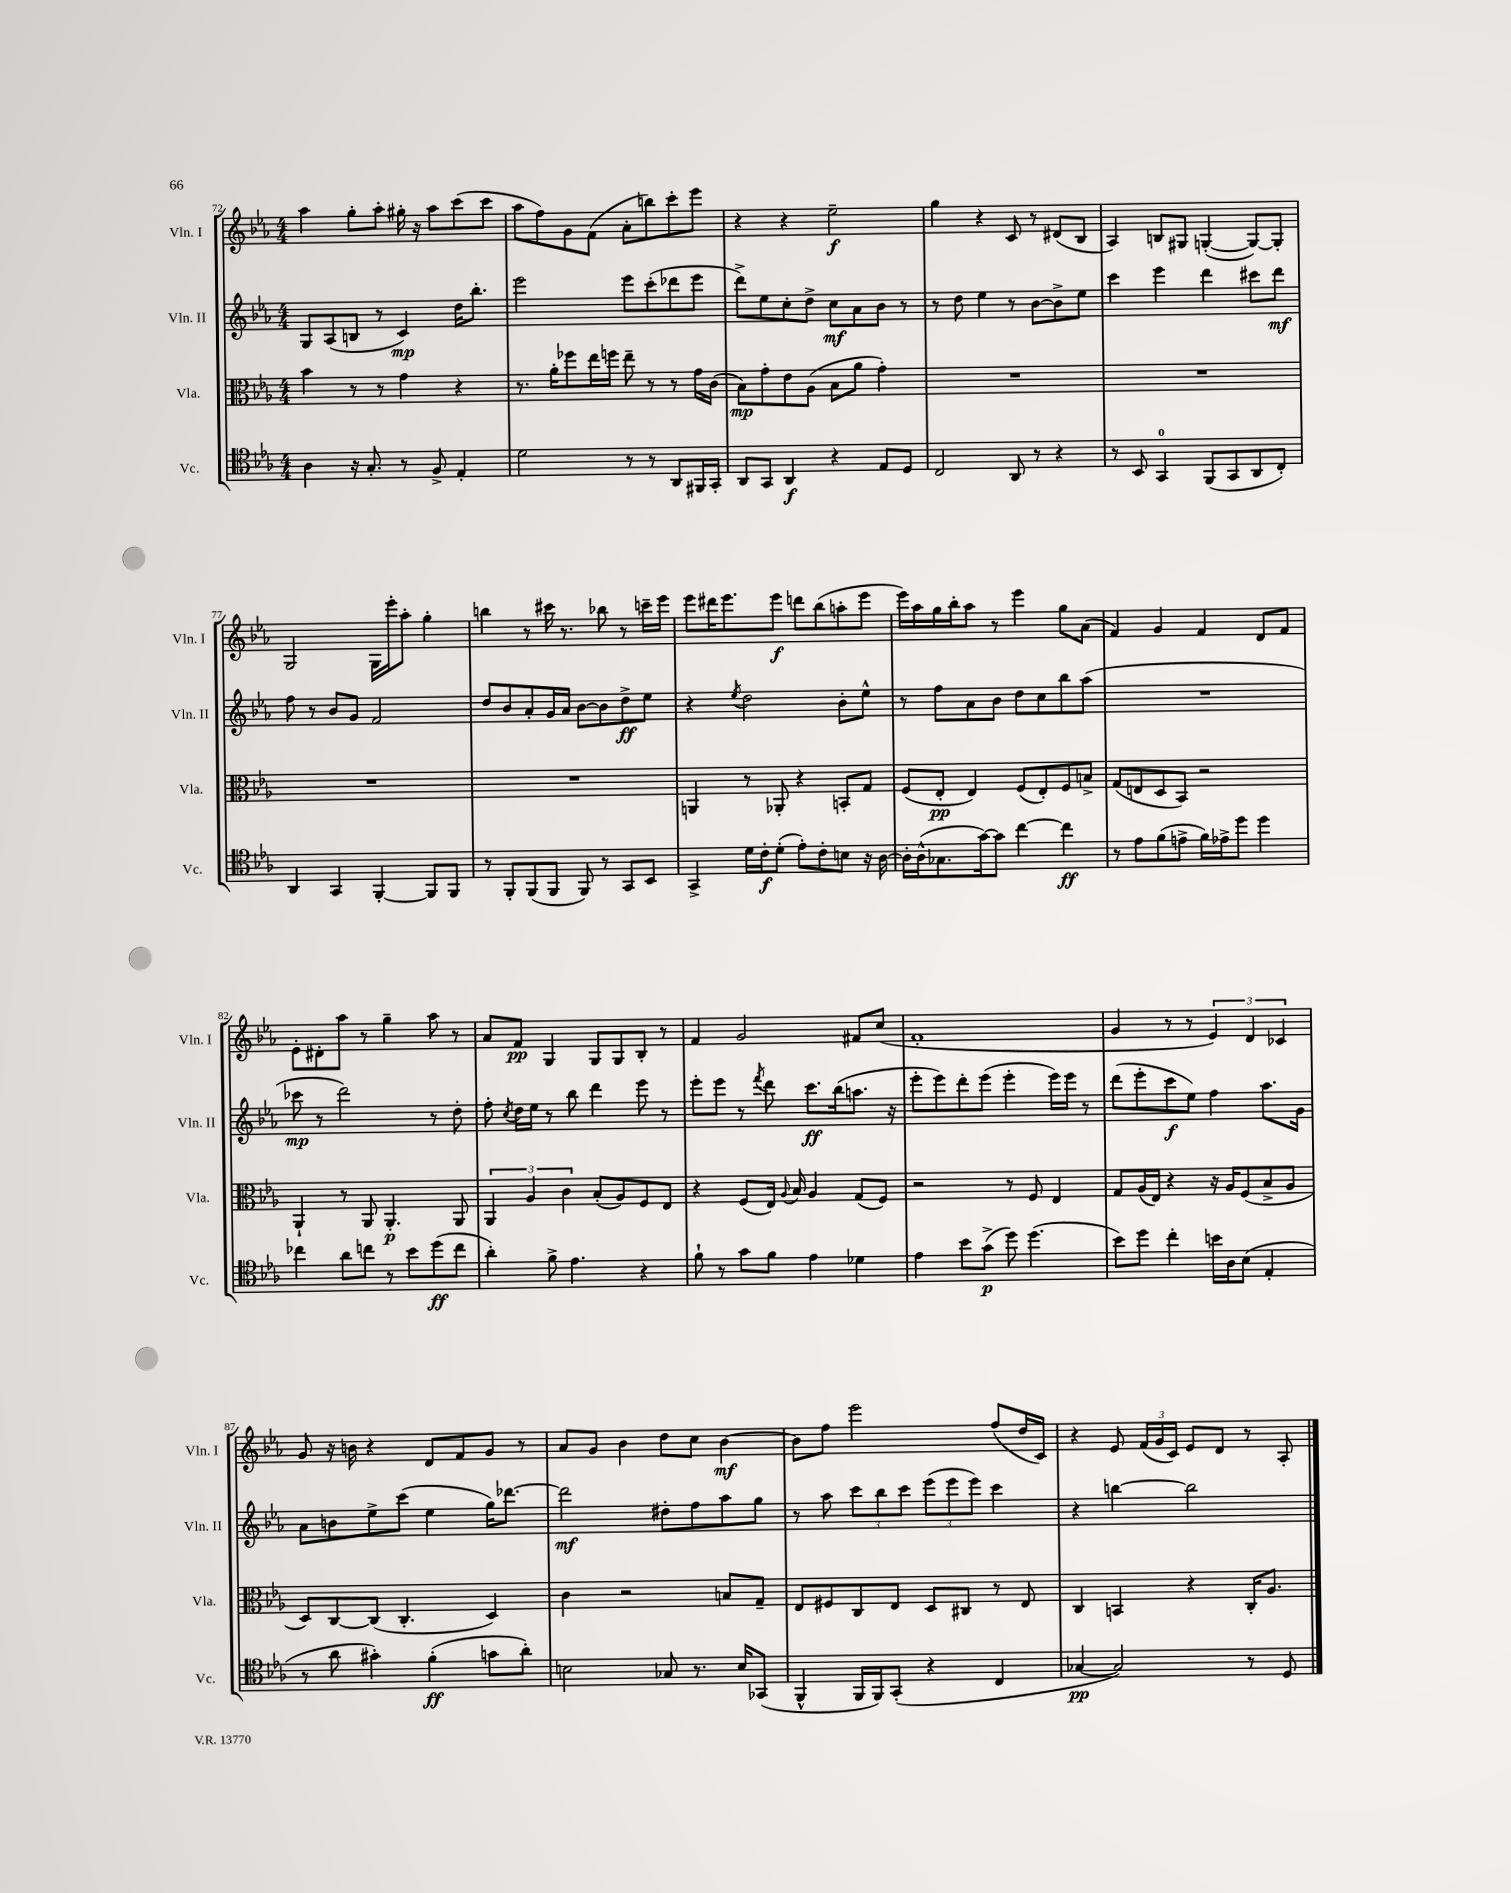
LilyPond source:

<<
\new StaffGroup <<
\new Staff = "s0" \with { instrumentName = "Vln. I" shortInstrumentName = "Vln. I" } {
    \clef treble \key ees \major \numericTimeSignature \time 4/4
    \autoBeamOff aes''4 g''8[-. aes''8]-. gis''16-. r16 aes''8[ c'''8( c'''8] |
    aes''8[ f''8) g'8 f'8]( aes'8[-. b''8) c'''8-. ees'''8] |
    r4 r4 ees''2--\f |
    g''4 r4 c'8 r8 dis'8[( bes8] |
    aes4) b8[ gis8] g4~-.( g8[~) g8]-. |
    g2 g16[ ees'''16-. aes''8]-. g''4-. |
    b''4 r8 cis'''16 r8. bes''8 r8 c'''16[-- ees'''16] |
    ees'''8[ dis'''16 ees'''8. ees'''8]\f d'''8[ bes''8( a''8-. ees'''8] |
    ees'''16[) aes''16 g''16 bes''16-. aes''8] r8 ees'''4 g''8[ aes'8]( |
    f'4) g'4 f'4 d'8[ f'8] |
    ees'8[-. dis'8-. aes''8] r8 g''4-- aes''8 r8 |
    aes'8[ f'8]\pp g4 g8[ g8 bes8]-. r8 |
    f'4 g'2 fis'8[ c''8]( |
    f'1-. |
    g'4 r8 r8 \tuplet 3/2 { ees'4) d'4 ces'4 } |
    g'8 r16 b'16 r4 d'8[ f'8 g'8] r8 |
    aes'8[ g'8] bes'4 d''8[ c''8] bes'4~\mf |
    bes'8[ f''8] ees'''2 f''8[( d''16 c'16]) |
    r4 ees'8 \tuplet 3/2 { f'16[( g'16 c'16]) } ees'8[ d'8] r8 aes8-. \bar "|." |
}
\new Staff = "s1" \with { instrumentName = "Vln. II" shortInstrumentName = "Vln. II" } {
    \clef treble \key ees \major \numericTimeSignature \time 4/4
    \autoBeamOff g8[ aes8( b8] r8 c'4\mp) d''16[ bes''8.]-. |
    ees'''2 ees'''8[ c'''8-.( des'''8 ees'''8] |
    d'''8[->) ees''8 c''8-. d''8]-> c''8[\mf aes'8 bes'8] r8 |
    r8 d''8 ees''4 r8 bes'8[~ bes'8-> ees''8] |
    c'''4 ees'''4 d'''4 cis'''8[ d'''8]\mf |
    f''8 r8 bes'8[ g'8] f'2 |
    d''8[ bes'8 aes'8-. g'16 aes'16] bes'8[~ bes'8 d''8->\ff ees''8] |
    r4 \acciaccatura { ees''8 } d''2 bes'8[-. ees''8]-^ |
    r8 f''8[ aes'8 bes'8] d''8[ c''8 bes''8 aes''8]( |
    R1 |
    ces'''8\mp r8 d'''2) r8 d''8-. |
    f''8-. \acciaccatura { c''8 } d''16[ ees''16] r8 bes''8 d'''4 ees'''8 r8 |
    ees'''8[-. ees'''8] r8 \acciaccatura { f'''8 } d'''8 c'''8.[\ff bes''16( a''8.] r16 |
    ees'''8[-. ees'''8) d'''8-. ees'''8]( ees'''4-. ees'''16[) ees'''16] r8 |
    d'''8[( ees'''8-. c'''8\f ees''8]) f''4 aes''8.[ g'16] |
    aes'8[ b'8 ees''8-> c'''8]( ees''4 g''16[) des'''8.]~ |
    des'''2\mf dis''8[-. f''8 aes''8 g''8] |
    r8 aes''8 \tuplet 3/2 { c'''8[ bes''8 c'''8] } \tuplet 3/2 { ees'''8[( ees'''8 ees'''8]) } c'''4 |
    r4 b''4~ b''2 \bar "|." |
}
\new Staff = "s2" \with { instrumentName = "Vla." shortInstrumentName = "Vla." } {
    \clef alto \key ees \major \numericTimeSignature \time 4/4
    \autoBeamOff bes'4 r8 r8 g'4 r4 |
    r8. aes'16[-. fes''8 ees''16 f''16] ees''8-- r8 r8 g'16[ c'16]( |
    bes8[\mp) g'8-. ees'8 aes8]( bes8[ aes'8] g'4-.) |
    R1 |
    R1 |
    R1 |
    R1 |
    a,4 r8 aes,8-. r4 b,8[-. g8] |
    f8[( ees8]-.\pp ees4) f8[( ees8-.) f8 b8]-> |
    g8[( e8 d8 bes,8]) r2 |
    aes,4-! r8 aes,8 aes,4.-.\p aes,8 |
    \tuplet 3/2 { aes,4 aes4 c'4 } bes8[-.( aes8) f8 ees8] |
    r4 f8[( ees16]) \appoggiatura { aes8 } bes16 aes4 g8[( f8]) |
    r2 r8 f8 ees4 |
    g8[ aes16( ees16]) r4 r16 aes16[ f8( bes8-> aes8] |
    d8[) c8~ c8]( c4.-. d4) |
    c'4 r2 b8[ g8]-- |
    ees8[ fis8 c8 ees8] d8[ cis8] r8 ees8 |
    c4 b,4 r4 c16[-. aes8.] \bar "|." |
}
\new Staff = "s3" \with { instrumentName = "Vc." shortInstrumentName = "Vc." } {
    \clef tenor \key ees \major \numericTimeSignature \time 4/4
    \autoBeamOff aes4 r16 g8.-. r8 f8-> ees4-. |
    d'2 r8 r8 aes,8[ fis,16 g,16]-. |
    aes,8[ g,8] aes,4\f r4 ees8[ d8] |
    c2 aes,8 r8 r4 |
    r8 bes,8 g,4-0 f,8[( g,8 aes,8 c8]-.) |
    aes,4 g,4 f,4~-. f,8[ f,8] |
    r8 f,8[-. f,8( f,8] f,8) r8 g,8[ bes,8] |
    g,4-> d'16[ c'16-.\f d'8]-.( ees'8[-.) c'8-. b8] r16 aes16~ |
    aes16[-. aes16-^( ges8. g'16~) g'8] c''4~ c''4\ff |
    r8 ees'8[ f'8( e'8]-> f'16[) ees'16-> d''8] d''4 |
    ces''4 aes'8[ c''8] r8 bes'8[ d''8\ff( c''8] |
    aes'4-.) f'8-> ees'4. r4 |
    f'8-! r8 g'8[ f'8] ees'4 des'4 |
    ees'4 bes'8[ g'8]->\p( d''8) d''4.( |
    bes'8[) d''8] c''4-. b'16[ aes16 bes8]( ees4-. |
    r8 aes'8 gis'4-.) f'4-.\ff( g'8[ aes'8]-.) |
    b2 ges8 r8. b16[ ges,8]( |
    f,4-^ f,16[ f,16) g,8]-.( r4 c4 |
    ges4~\pp ges2) r8 d8 \bar "|." |
}
>>
>>
\layout { \context { \Score currentBarNumber = #72 } }
